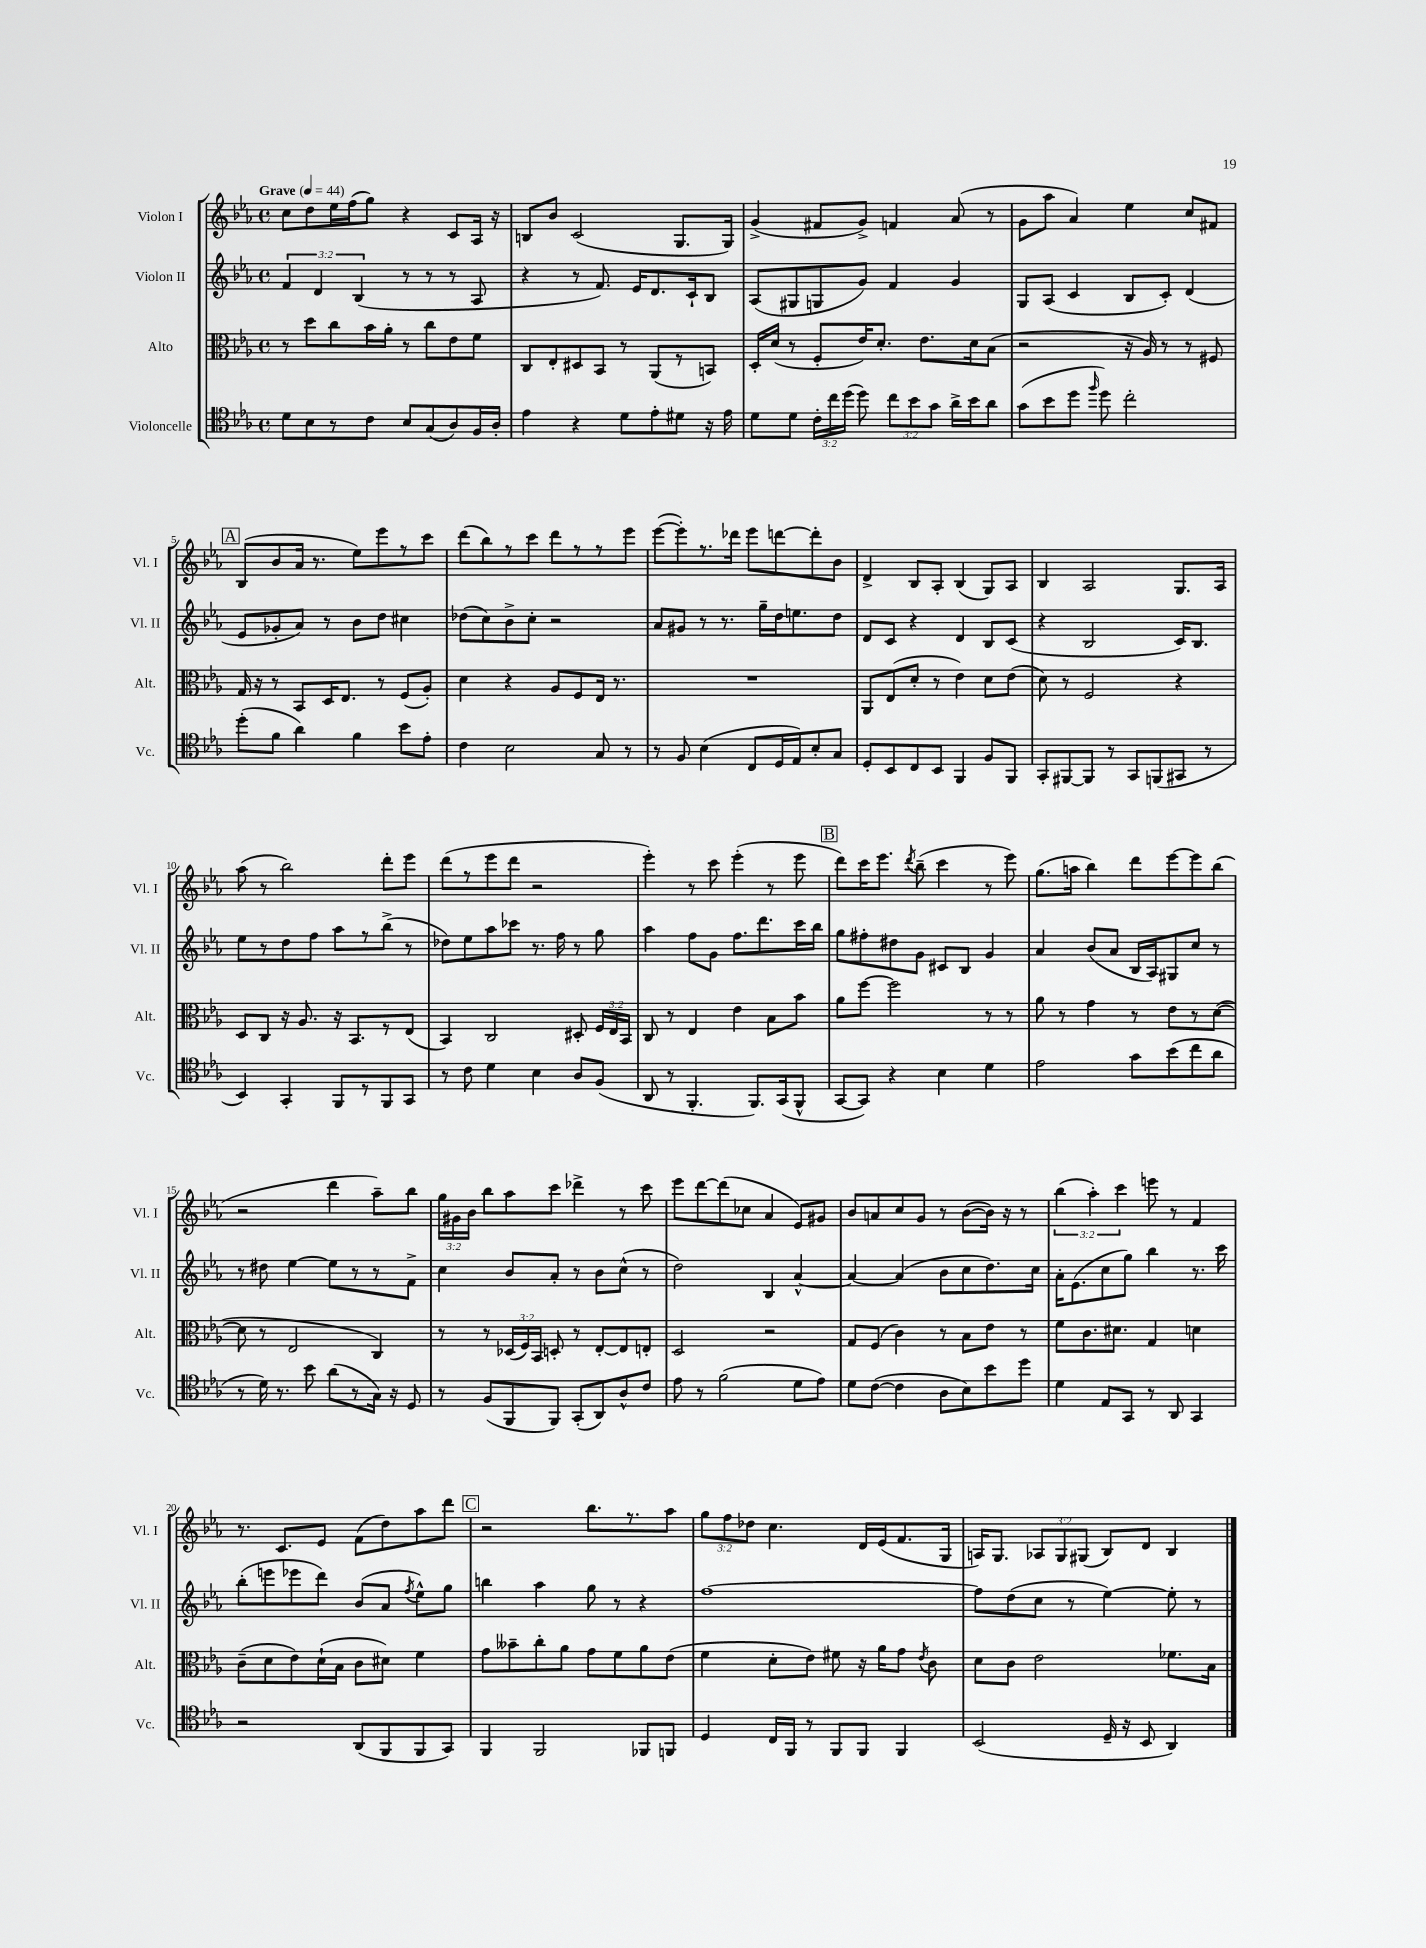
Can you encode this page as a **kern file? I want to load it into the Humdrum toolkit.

**kern	**kern	**kern	**kern
*staff4	*staff3	*staff2	*staff1
*clefC4	*clefC3	*clefG2	*clefG2
*k[b-e-a-]	*k[b-e-a-]	*k[b-e-a-]	*k[b-e-a-]
*M4/4	*M4/4	*M4/4	*M4/4
*met(c)	*met(c)	*met(c)	*met(c)
*MM44	*MM44	*MM44	*MM44
8d	8r	6f	8cc
8B-	8dd	.	8dd
.	.	6d	.
8r	8cc	.	16ee-
.	.	.	(16ff
.	.	(6B-	.
8c	16b-	.	8gg)
.	16a-'	.	.
8B-	8r	8r	4r
(8G	8cc	8r	.
8A-)	8e-	8r	8c
16F	8f	8A-	16A-
16A-'	.	.	16r
=	=	=	=
4e-	8C	4r	8B
.	8E-'	.	8b-
4r	8D#	8r	(2c
.	8BB-	8.f)	.
8d	8r	.	.
.	.	16e-	.
8e-'	(8AA-	8.d	.
8d#	8r	.	8.G
.	.	16c`	.
16r	8BB)	8B-	.
16e-	.	.	16G)
=	=	=	=
8d	16D'	(8A-	(4g^
.	(16d	.	.
8d	8r	8G#	.
24c'	8F'	8G	8f#
24cc	.	.	.
(24dd	.	.	.
8dd)	16e-)	8g)	8g^)
.	8.d'	.	.
12cc	.	4f	4f
12b-	.	.	.
.	8.e-	.	.
12g	.	.	.
16a-^	.	4g	(8a-
16b-	16d	.	.
8a-	(8B-	.	8r
=	=	=	=
(8g	2r	8G	8g
8b-	.	(8A-	8aa-
8dd	.	4c	4a-)
16qqff	.	.	.
8dd)	.	.	.
2cc'	16r	8B-	4ee-
.	16A-)	.	.
.	8r	8c')	.
.	8r	(4d	8cc
.	8F#	.	8f#
=	=	=	=
(8dd'	16G	8e-	(8B-
.	16r	.	.
8f	8r	8g-'	8b-
4a-)	8BB-	8a-)	16a-
.	.	.	8.r
.	16D	8r	.
.	8.E-	.	.
4f	.	8b-	8ee-)
.	8r	8dd	8eee-
8b-	(8F	4cc#	8r
8e-'	8A-')	.	8ccc
=	=	=	=
4c	4d	(8dd-	(8ddd
.	.	8cc)	8bb-)
2B-	4r	8b-^	8r
.	.	8cc'	8ccc
.	8A-	2r	8ddd
.	8F	.	8r
8G	16E-	.	8r
.	8.r	.	.
8r	.	.	8eee-
=	=	=	=
8r	1r	8a-	([8eee-
8F	.	8g#	8eee-'])
(4B-	.	8r	8.r
.	.	8.r	.
.	.	.	16ddd-
8C	.	.	8eee-
.	.	16gg~	.
16D	.	16dd	[8ddd
16E-)	.	8.ee	.
8B-'	.	.	8ddd']
8G	.	8dd	8b-
=	=	=	=
8D'	8AA-	8d	4d^
8BB-	(8E-	8c	.
8C	8d'	4r	8B-
8BB-	8r	.	8A-'
4FF	4e-)	4d	(4B-
8F	8d	8B-	8G)
8FF	(8e-	(8c	8A-
=	=	=	=
8GG'	8d)	4r	4B-
[8FF#	8r	.	.
8FF#]	2F	2B-	2A-
8r	.	.	.
8GG	.	.	.
(8FF	.	.	.
8GG#	4r	16c)	8.G
.	.	8.B-	.
8r	.	.	.
.	.	.	16A-
=	=	=	=
4BB-)	8D	8ee-	(8aa-
.	8C	8r	8r
4GG'	16r	8dd	2bb-)
.	8.A-	.	.
.	.	8ff	.
8FF	16r	8aa-	.
.	8.BB-	.	.
8r	.	8r	.
8FF	8r	(8bb-^	8ddd'
8GG	(8E-	8r	8eee-
=	=	=	=
8r	4BB-)	8dd-)	(8ddd
8c	.	8ee-	8r
4d	2C	8aa-	8eee-
.	.	8ccc-	8ddd
4B-	.	8.r	2r
.	.	16ff	.
8A-	8D#'	8r	.
(8F	24F	8gg	.
.	24E-	.	.
.	24BB-	.	.
=	=	=	=
8AA-	8C	4aa-	4eee-')
8r	8r	.	.
4.FF'	4E-	8ff	8r
.	.	8g	8ccc
.	4e-	8.ff	(4eee-'
8.FF)	.	.	.
.	.	8.ddd	.
.	8B-	.	8r
(16GG	.	.	.
8FF^^	8b-	16ccc	8eee-
.	.	16bb-	.
=	=	=	=
[8GG	8a-	8gg	8ddd)
8GG])	[8ff	8ff#'	16ccc
.	.	.	8.eee-
4r	2ff]	8dd#	.
.	.	.	8qddd
.	.	8g	(8bb-~
4B-	.	8c#	4ccc
.	.	8B-	.
4d	8r	4g	8r
.	8r	.	8eee-)
=	=	=	=
2e-	8a-	4a-	(8.gg
.	8r	.	.
.	.	.	16aa
.	4g	(8b-	4bb-)
.	.	8a-	.
8g	8r	16B-	8ddd
.	.	16A-)	.
(8b-	8e-	8G#	[8eee-
8cc	8r	8cc	8eee-]
8a-	([8d	8r	(8bb-
=	=	=	=
8r	8d]	8r	2r
16d)	8r	8dd#	.
8.r	.	.	.
.	2E-	[4ee-	.
8b-	.	.	.
(8a-	.	8ee-]	4ddd
8r	.	8r	.
16G)	4C)	8r	8aa-~)
16r	.	.	.
8D	.	8f^	8bb-
=	=	=	=
8r	8r	4cc	24gg
.	.	.	24g#
.	.	.	24b-
(8F	8r	.	8bb-
8FF	(24D-	8b-	8aa-
.	24F)	.	.
.	24BB-	.	.
8FF)	8D'	8a-'	8ccc
(8GG'	8r	8r	4ddd-^
8AA-)	[8E-'	8b-	.
8A-^^	8E-]	(8cc^^	8r
8c	8E'	8r	8ccc
=	=	=	=
8e-	2D	2dd)	8eee-
8r	.	.	[8ddd
(2f	.	.	(8ddd]
.	.	.	8cc-
.	2r	4B-	4a-
8d	.	[4a-^^	8e-)
8e-)	.	.	8g#
=	=	=	=
8d	8G	4a-_	8b-
([8c	(8F	.	8a
4c]	4c)	(4a-]	8cc
.	.	.	8g
8A-	8r	8b-	8r
8B-)	8B-	8cc	([8b-
8b-	8e-	8.dd)	16b-])
.	.	.	16r
8dd	8r	.	8r
.	.	16cc	.
=	=	=	=
4d	8f	16a-'	(6bb-
.	.	(8.e-	.
.	8.c	.	.
.	.	.	6aa-')
8E-	.	8cc	.
.	8.d#	.	.
.	.	.	6ccc
8GG	.	8gg)	.
8r	4G	4bb-	8eee
8AA-	.	.	8r
4GG	4d	8.r	4f
.	.	16ccc	.
=	=	=	=
2r	(8c~	(8bb-'	8.r
.	8d	8eee	.
.	.	.	8.c
.	8e-)	8eee-	.
.	(16d`	8ddd)	8e-
.	16B-	.	.
(8AA-	8c	(8b-	(8f
8FF	8d#)	8a-	8dd)
.	.	8qff	.
8FF	4f	8ee-^^)	8aa-
8GG)	.	8gg	8ddd
=	=	=	=
4FF	8g	4bb	2r
.	8b--~	.	.
2FF	8cc'	4aa-	.
.	8a-	.	.
.	8g	8gg	8.bb-
.	8f	8r	.
.	.	.	8.r
8FF-	8a-	4r	.
8FF	(8e-	.	8aa-
=	=	=	=
4D	4f	[1ff	12gg
.	.	.	12ff
.	.	.	12dd-
16C	8d'	.	4.cc
16FF	.	.	.
8r	8e-)	.	.
8FF	8f#	.	.
8FF	16r	.	16d
.	16a-	.	(16e-
4FF	8g	.	8.f
.	8qe-	.	.
.	8c	.	.
.	.	.	16G
=	=	=	=
(2BB-	8d	8ff]	16A)
.	.	.	8.G
.	8c	(8dd	.
.	2e-	8cc	12A-
.	.	.	12G
.	.	8r	.
.	.	.	(12G#
16D~	.	[4ee-)	8B-)
16r	.	.	.
8BB-	.	.	8d
4AA-)	8.f-	8ee-']	4B-
.	.	8r	.
.	16B-	.	.
==	==	==	==
*-	*-	*-	*-
